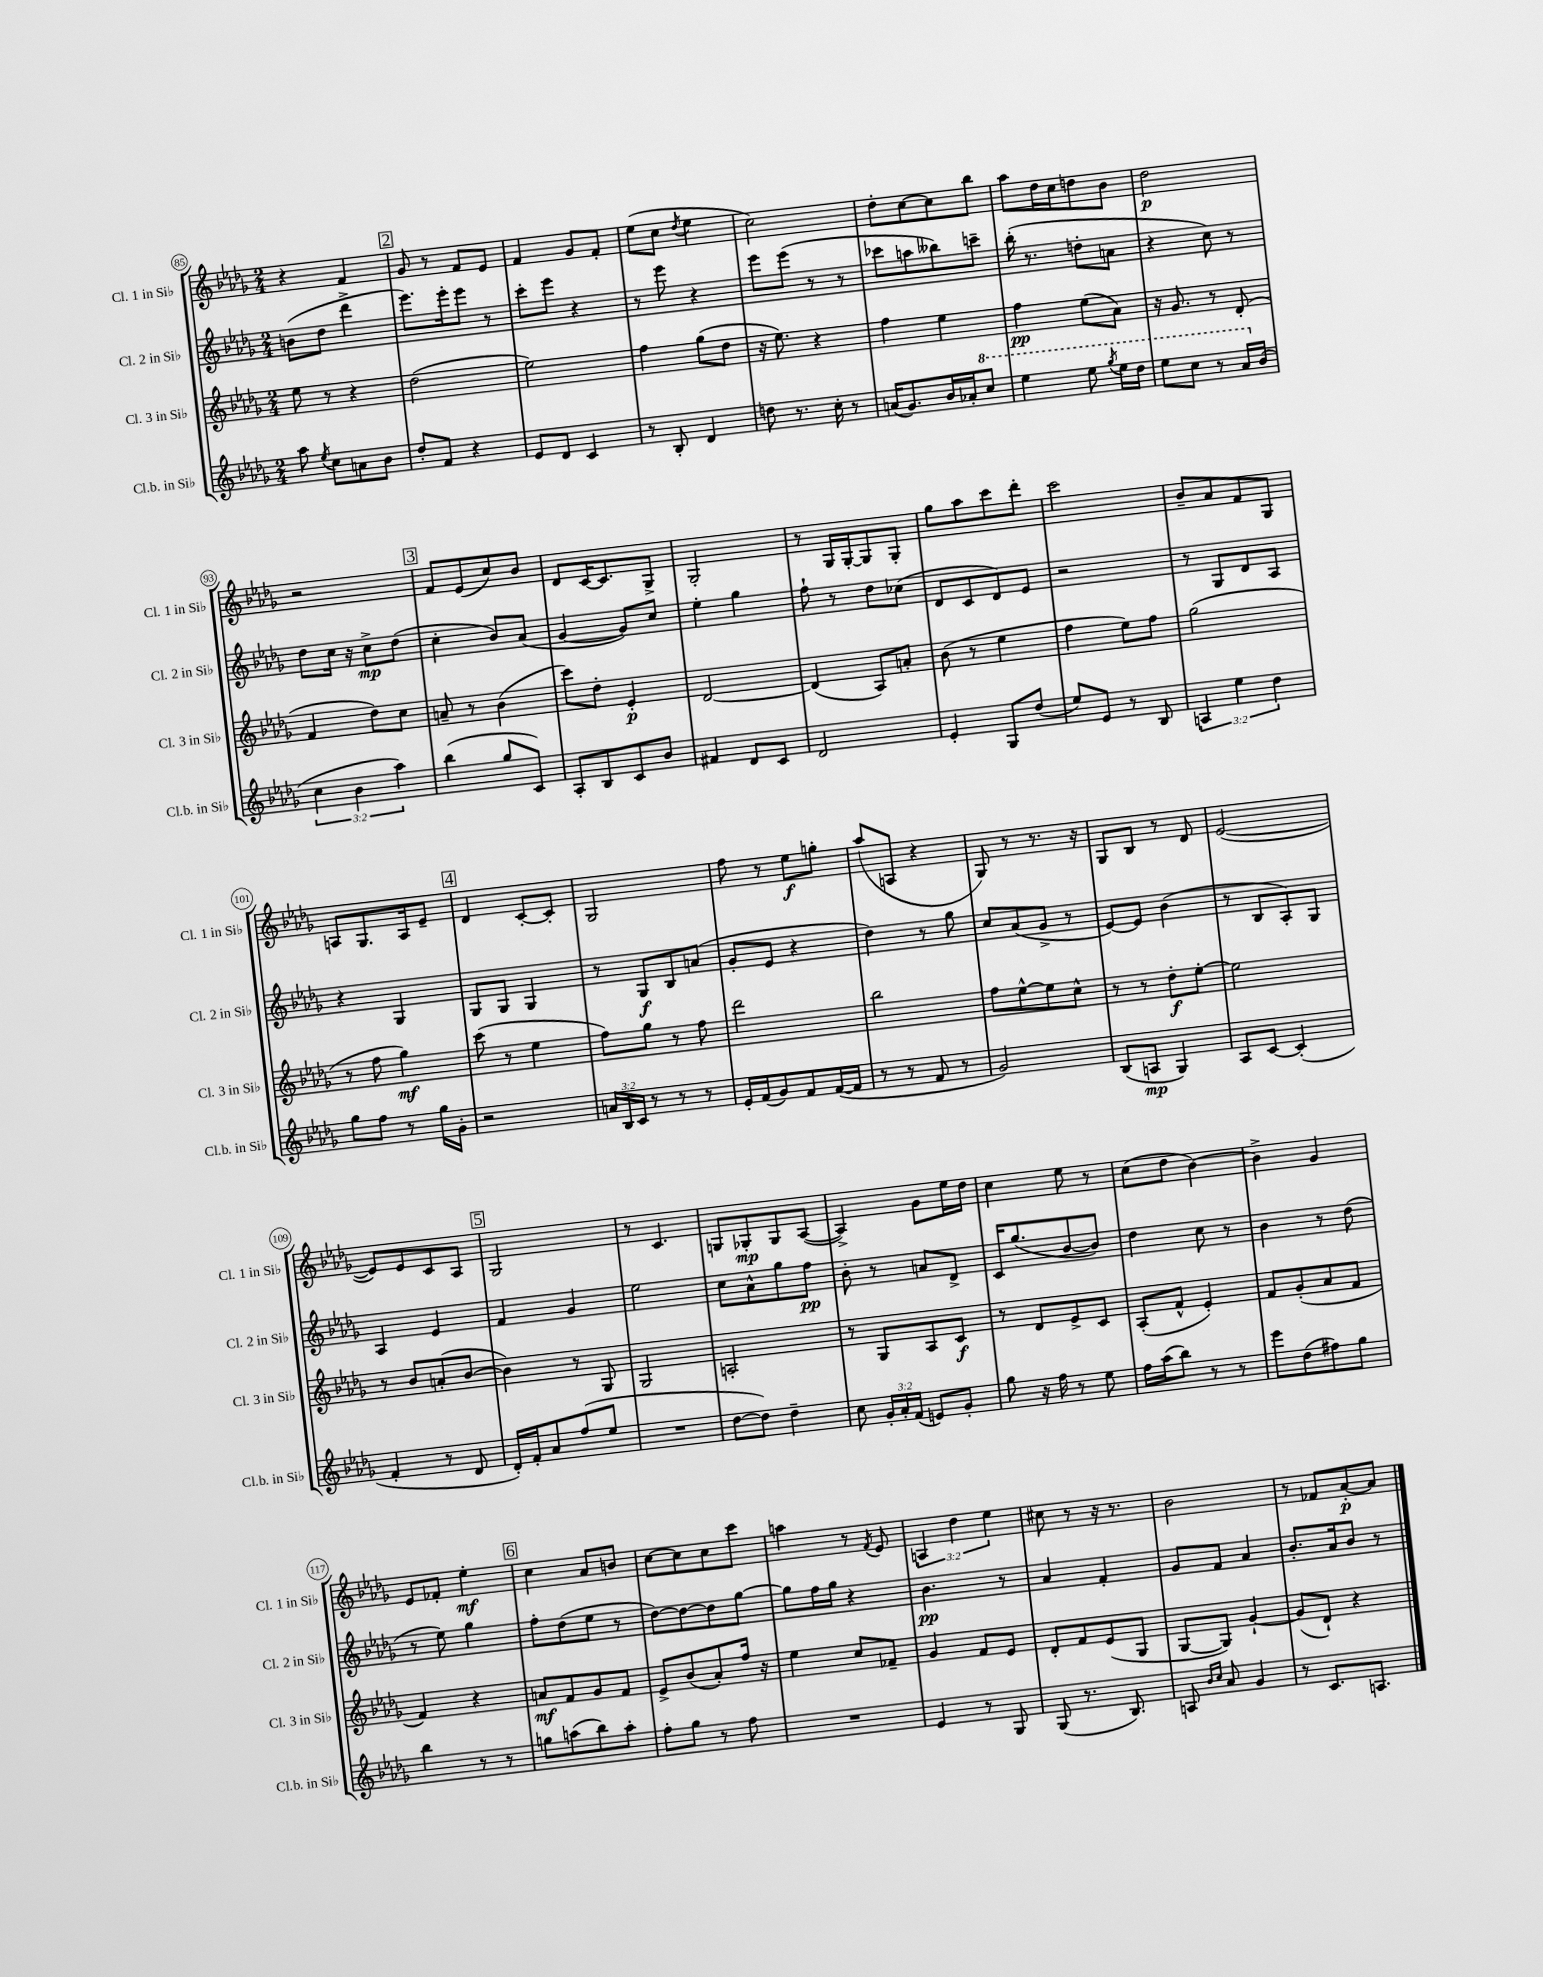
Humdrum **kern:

**kern	**kern	**kern	**kern
*staff4	*staff3	*staff2	*staff1
*clefG2	*clefG2	*clefG2	*clefG2
*k[b-e-a-d-g-]	*k[b-e-a-d-g-]	*k[b-e-a-d-g-]	*k[b-e-a-d-g-]
*M2/4	*M2/4	*M2/4	*M2/4
8aa-	8ee-	(8b	4r
8qee-	.	.	.
8cc	8r	8dd-	.
8a	4r	4ddd-^	4f
8b-	.	.	.
=	=	=	=
8dd-'	(2dd-	8.eee-)	8g-
8f	.	.	8r
.	.	16eee-'	.
4r	.	8eee-	8f
.	.	8r	8e-
=	=	=	=
8e-	2ee-)	8ccc'	4f
8d-	.	8eee-	.
4c	.	4r	8g-
.	.	.	8f'
=	=	=	=
8r	4ff	8r	(8ee-
8B-'	.	8eee-	8cc
.	.	.	8qdd-
4d-	(8gg-	4r	4ee-
.	8dd-	.	.
=	=	=	=
8dd	16r	8eee-	2cc)
.	8.ee-)	.	.
8.r	.	(8eee-	.
.	4r	8r	.
16cc'	.	.	.
8r	.	8r	.
=	=	=	=
(16a	4ff	8ccc-	8dd-'
8.g-)	.	.	.
.	.	8aa	[8cc
16b-	4ee-	8bb--)	8cc]
16a-'	.	.	.
8ccc	.	8ccc~	8bb-
=	=	=	=
4eee-	4ff	(16bb-'	8aa-
.	.	8.r	.
.	.	.	16dd-
.	.	.	16cc
8eee-	(8ee-	8dd'	8dd
8qggg-	.	.	.
16eee-	8a-)	8a	8b-
16ddd-	.	.	.
=	=	=	=
8eee-	16r	4r	2dd-
.	8.g-	.	.
8ccc	.	.	.
8r	8r	8cc)	.
16aa-	(8d-'	8r	.
(16b-	.	.	.
=	=	=	=
6cc	4f	8dd-	2r
.	.	16cc	.
6b-	.	.	.
.	.	16r	.
.	8dd-)	8cc^	.
6aa-)	.	.	.
.	8cc	(8dd-	.
=	=	=	=
(4bb-	8a~	4cc'	8f
.	8r	.	(8e-
8gg-	(4b-	8b-)	8cc)
8c)	.	(8a-	8b-
=	=	=	=
8A-'	8ccc)	[4g-	8d-
8B-	8dd-'	.	[16c
.	.	.	8.c]
8c	4e-'	8g-])	.
8b-	.	8cc	8G-^
=	=	=	=
4f#	[2d-	4ee-'	2G-'
8d-	.	4gg-	.
8c	.	.	.
=	=	=	=
2d-	(4d-]	8ff`	8r
.	.	8r	16G-
.	.	.	[16G-'
.	8A-)	8dd-	8G-]
.	8a'	(8cc-	8G-'
=	=	=	=
4e-'	(8b-	8d-	8gg-
.	8r	8c	8aa-
8G-	4ee-	8d-)	8ccc
(8dd-	.	8e-	8ddd-'
=	=	=	=
8ee-)	4ff	2r	2ccc
8e-	.	.	.
8r	8ee-)	.	.
8B-	8ff	.	.
=	=	=	=
6A	(2gg-	8r	8b-~
.	.	8G-	8a-
6ee-	.	.	.
.	.	8d-	8f
6dd-	.	.	.
.	.	8A-	8G-
=	=	=	=
8gg-	8r	4r	8A
8ff	8ff	.	8.G-
8r	4gg-)	4G-	.
.	.	.	16A
16gg-	.	.	8e-~
16g-'	.	.	.
=	=	=	=
2r	(8ccc	8G-	4d-
.	8r	8G-	.
.	4ee-	4G-	[8c'
.	.	.	8c']
=	=	=	=
24a	8ff)	8r	2G-
24B-	.	.	.
24c	.	.	.
8r	8gg-	8G-	.
8r	8r	8B-	.
8r	8ff	(8a	.
=	=	=	=
16e-'	2ddd-	8g-'	8ff
(16f	.	.	.
8g-)	.	8e-	8r
8f	.	4r	8ee-
([16f	.	.	8gg'
16f]	.	.	.
=	=	=	=
8r	2bb-	4dd-)	(8aa-
8r	.	.	8A
8f	.	8r	4r
8r	.	8gg-	.
=	=	=	=
2g-)	8ff	8cc	8G-)
.	[8ee-^^	(8a-	8r
.	8ee-]	8g-^	8.r
.	8cc^^	8r	.
.	.	.	16r
=	=	=	=
(8B-	8r	[8e-)	8G-
8A	8r	8e-]	8B-
4G-)	8dd-'	(4b-	8r
.	[8ee-'	.	8d-
=	=	=	=
8A-	2ee-]	8r	([2e-
[8c	.	8B-	.
(4c']	.	8A-')	.
.	.	8G-	.
=	=	=	=
4f'	8r	4A-	8e-])
.	8b-	.	8e-
8r	(8a'	4e-	8c
8d-	[8b-	.	8A-
=	=	=	=
16d-')	4b-])	4f	2G-
16f'	.	.	.
8a-	.	.	.
(8ff	8r	4g-	.
8ee-	8G-	.	.
=	=	=	=
2r	2G-	2ee-	8r
.	.	.	4.c
=	=	=	=
[8dd-	2A'	8cc	8G
8dd-])	.	8a-^^	8G-'
4dd-~	.	8gg-	8G-
.	.	8ff	([8A-
=	=	=	=
8cc	8r	8b-'	4A-^])
24g-'	8G-	8r	.
24a-'	.	.	.
(24f	.	.	.
8e)	8A-	8a	8g-
8g-'	8c	8d-^	16ee-
.	.	.	16dd-
=	=	=	=
8gg-	8r	16c	4cc
.	.	(8.gg-	.
16r	8d-	.	.
16ff	.	.	.
8r	8e-^	[8b-	8ee-
8ee-	8c	8b-])	8r
=	=	=	=
16ff	(8A-'	4dd-	(8cc
(16aa-	.	.	.
8bb-)	8f^^	.	8dd-
8r	4e-')	8cc	[4b-)
8r	.	8r	.
=	=	=	=
8eee-	8f	4b-	4b-^]
(8dd-	(8g-'	.	.
8ff#)	8a-	8r	4g-
8gg-	8f	(8dd-	.
=	=	=	=
4bb-	4f)	8r	8e-
.	.	8ee-)	8f-'
8r	4r	4gg-	4ee-'
8r	.	.	.
=	=	=	=
8gg	8a	8ff'	4cc
(8aa	8f	(8dd-	.
8bb-)	8g-	8ee-	8a-
8aa'	8f	8r	8b
=	=	=	=
8ff'	8e-^	[8dd-)	[8cc
8gg-	(8b-	8dd-_	8cc]
8r	8a-')	8dd-]	8cc
8ff	16ff	[8gg-	8ccc
.	16r	.	.
=	=	=	=
2r	4ee-	8gg-]	4aa
.	.	16ff	.
.	.	16gg-	.
.	8cc	4r	8r
.	.	.	8qf
.	8f-~	.	8e-
=	=	=	=
4e-	4g-	4.b-	6A
.	.	.	6dd-
8r	8f	.	.
.	.	.	6ee-
8G-	8e-	8r	.
=	=	=	=
(8G-	8d-'	4a-	8cc#
8.r	8f	.	8r
.	(8e-	4f'	16r
8.B-)	.	.	8.r
.	8G-	.	.
=	=	=	=
8A	[8G-	8g-	2b-
16qqb-	.	.	.
16qqcc	.	.	.
8a-	8G-])	8f	.
4g-	[4g-`	4a-	.
=	=	=	=
8r	(8g-]	8.b-'	8r
8.c	8d-`)	.	8f-
.	.	16a-	.
.	4r	8b-	[8a-'
8.A	.	.	.
.	.	8r	8a-]
==	==	==	==
*-	*-	*-	*-
